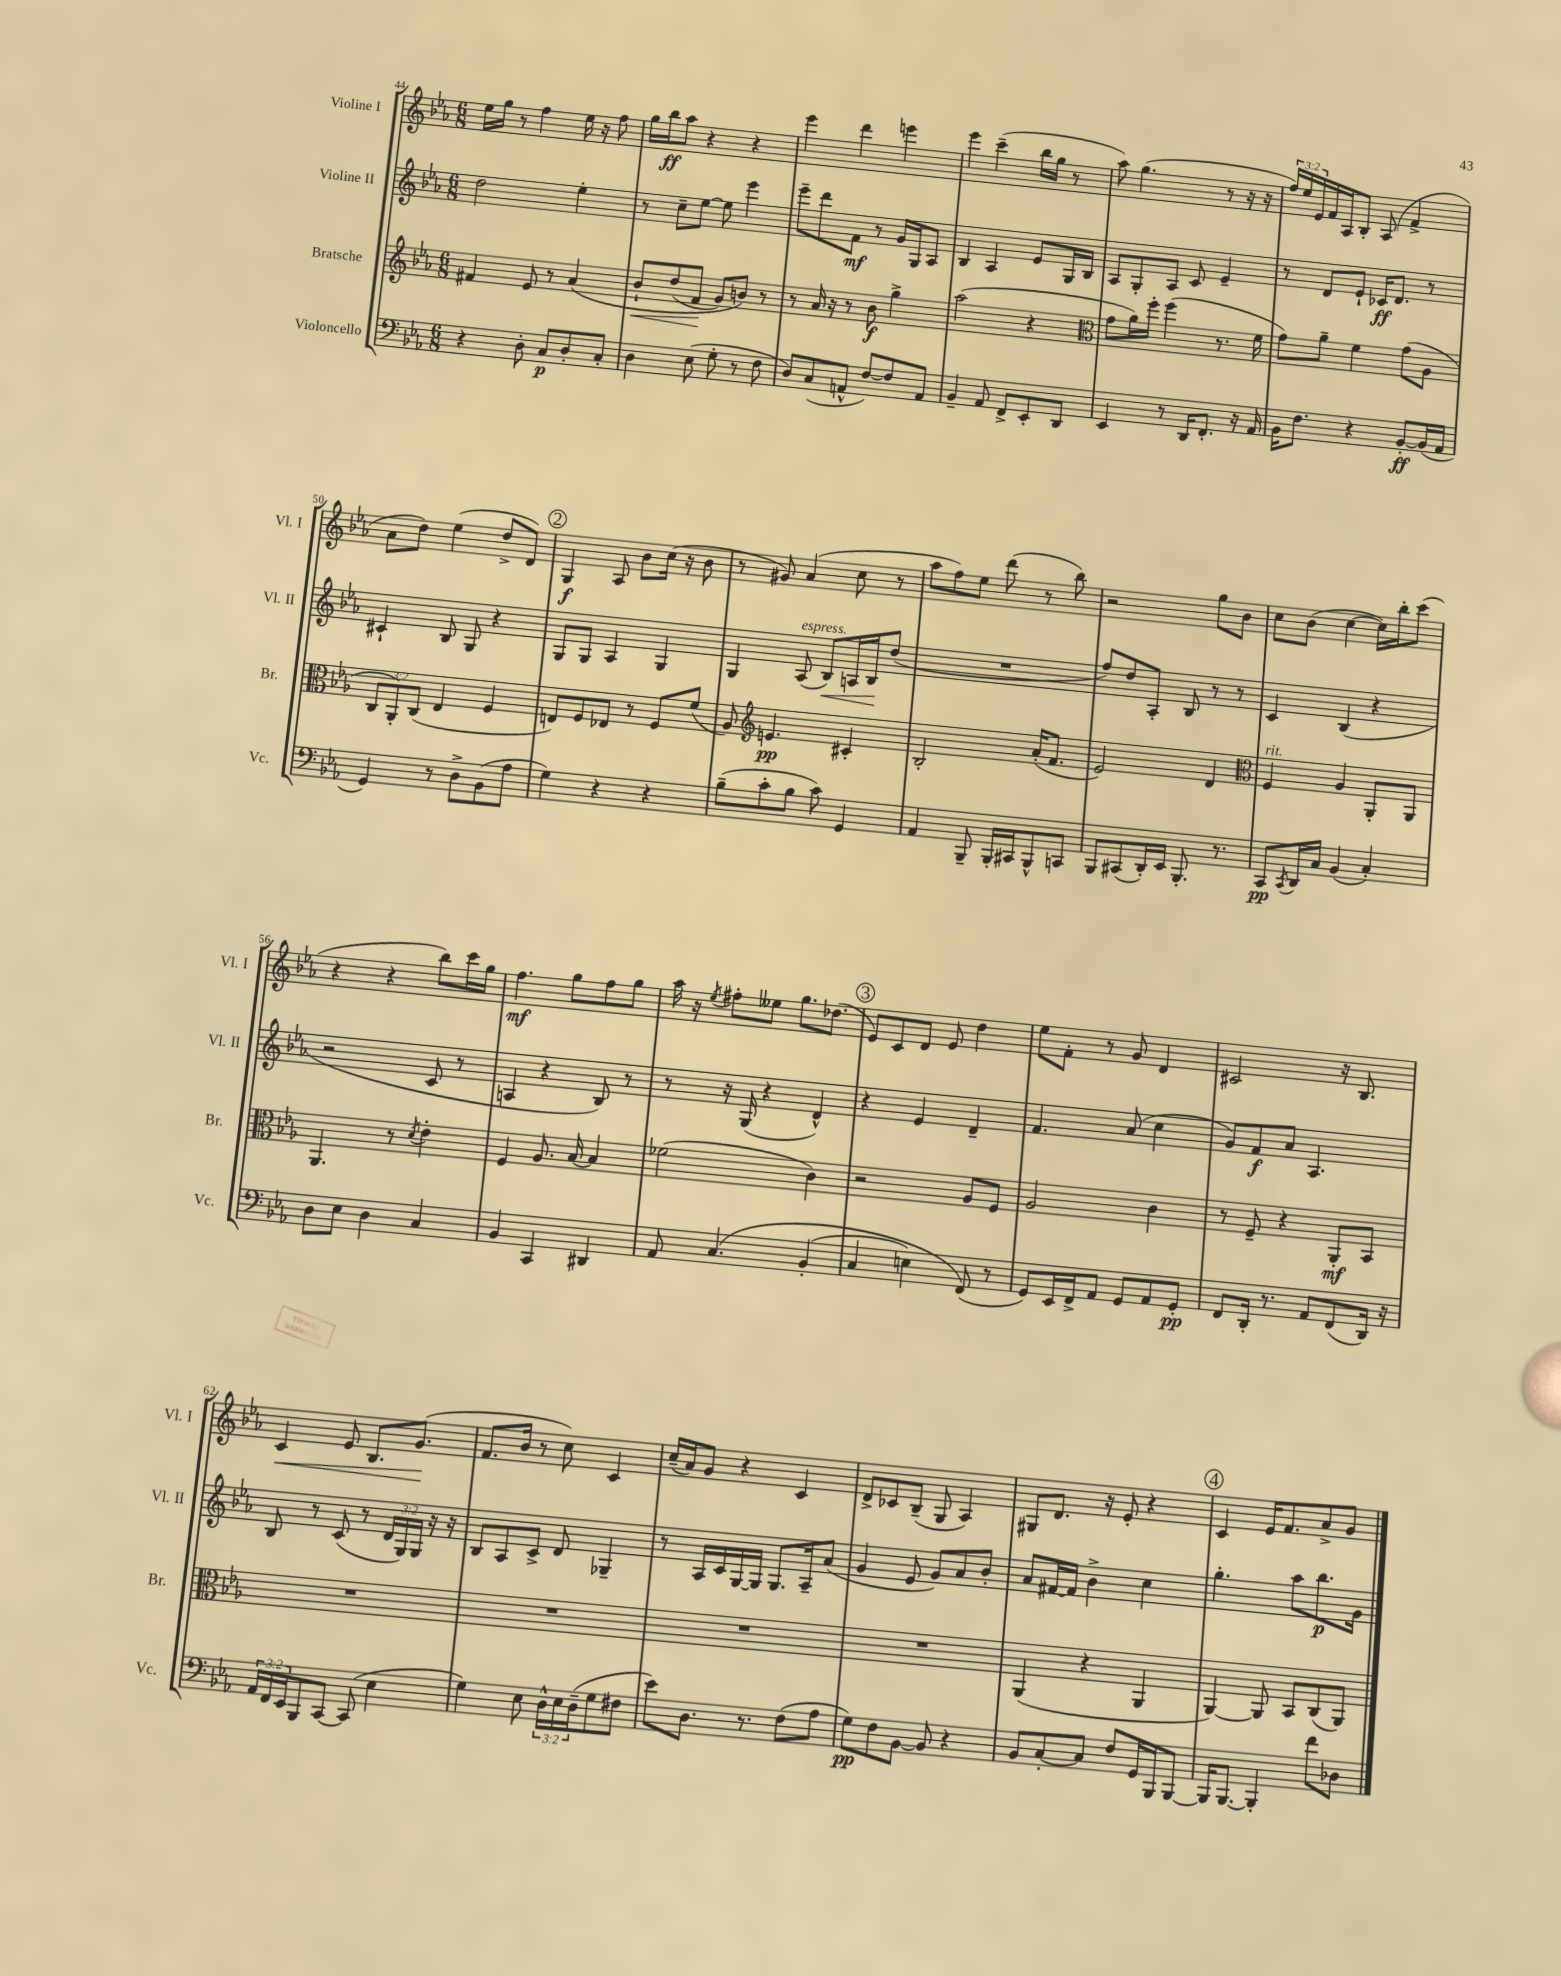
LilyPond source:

<<
\new StaffGroup <<
\new Staff = "s0" \with { instrumentName = "Violine I" shortInstrumentName = "Vl. I" } {
    \clef treble \key ees \major \numericTimeSignature \time 6/8 \override Staff.TupletNumber.text = #tuplet-number::calc-fraction-text
    ees''16 g''16 r8 f''4 ees''16 r16 f''8 |
    g''16 bes''16\ff aes''8 r4 r4 |
    ees'''4 d'''4 e'''4 |
    ees'''4 c'''4--( bes''16 g''16 r8 |
    aes''8) g''4.( r8 r16 r16 |
    \tuplet 3/2 { f''16) ees''16 ees'16 } f'16 aes16 bes8-. aes8( f'4-> |
    aes'8 d''8) ees''4( d''8-> d'8) |
    \mark \markup { \circle "2" } g4\f aes8 bes'8 c''16( r16 bes'8 |
    r8 gis'8) aes'4( c''8 r8 |
    aes''8 f''8) ees''8 d'''8( r8 bes''8) |
    r2 g''8 bes'8 |
    c''8 bes'8( c''4~ c''16) bes''16-. c'''8( |
    r4 r4 bes''8) c'''16 g''16 |
    f''4.\mf g''8 f''8 g''8 |
    aes''16 r16 \acciaccatura { ees''8 } fis''8-. eeses''8 g''8. des''8.( |
    \mark \markup { \circle "3" } ees'8) c'8 d'8 ees'8 d''4 |
    ees''8 f'8-. r8 g'8 d'4 |
    cis'2 r16 bes8. |
    c'4\< ees'8 bes8. g'8.\!( |
    f'8. bes'16 r8 c''8) c'4 |
    c''16--( aes'16) g'8 r4 c'4 |
    d'8-> ces'8 bes8--( g8 aes4) |
    gis8 d'8. r16 ees'8-. r4 |
    \mark \markup { \circle "4" } c'4 ees'16 f'8. aes'8-> g'8 \bar "|." |
}
\new Staff = "s1" \with { instrumentName = "Violine II" shortInstrumentName = "Vl. II" } {
    \clef treble \key ees \major \numericTimeSignature \time 6/8 \override Staff.TupletNumber.text = #tuplet-number::calc-fraction-text
    d''2 ees''4-. |
    r8 c''8-- ees''8~ ees''8 ees'''4 |
    ees'''8-- d'''8 f'8\mf r8 g'16 g16 aes8 |
    bes4 aes4 ees'8 g16 bes16 |
    aes8 g8-. aes8 c'8 ees'4-- |
    r8 d'8 ees'8-! ces'16\ff d'8. r8 |
    cis'4-! bes8 g8 r4 |
    \mark \markup { \circle "2" } g8 g8 aes4 g4 |
    g4 aes8^\markup { \italic "espress." }( bes8\<) a16 bes16\! d''8( |
    R2. |
    f''8) d''8 aes8-. bes8 r8 r8 |
    c'4 bes4( r4 |
    r2 c'8 r8 |
    a4 r4 bes8) r8 |
    r8 r16 g16( r4 d'4-^) |
    \mark \markup { \circle "3" } r4 ees'4 d'4-- |
    f'4. aes'8( c''4 |
    g'8) f'8\f aes'8 aes4. |
    bes8 r8 c'8( r8 \tuplet 3/2 { d'16 g16) g16 } r16 r16 |
    bes8 aes8 c'8-> d'8 ges4-- |
    r8 aes16 c'16 g16~ g16 g8. aes16-- aes'8( |
    g'4 ees'8 g'8) aes'8 bes'8-. |
    aes'8 fis'16~ fis'16 bes'4-> c''4 |
    \mark \markup { \circle "4" } g''4.-. aes''8 bes''8.\p g'16 \bar "|." |
}
\new Staff = "s2" \with { instrumentName = "Bratsche" shortInstrumentName = "Br." } {
    \clef treble \key ees \major \numericTimeSignature \time 6/8 \override Staff.TupletNumber.text = #tuplet-number::calc-fraction-text
    fis'4 ees'8 r8 aes'4\( |
    bes'8-!\< d''8( f'8\! g'8) b'8\) r8 |
    r8 aes'16 r16 r8 bes'8\f g''4-> |
    aes''2( r4 |
    \clef alto g'8 aes'16) f''16-. f''4( r8. f'16 |
    g'8) aes'8-- f'4 g'8( aes8 |
    \tuplet 3/2 { c8 aes,8-.) c8( } ees4 f4 |
    \mark \markup { \circle "2" } e8) f8 ees8 r8 f8 f'8( |
    aes8) \clef treble e'4.\pp cis'4-. |
    bes2-. aes'16-.( f'8. |
    ees'2) d'4 |
    \clef alto f4^\markup { \italic "rit." } aes4 aes,8-. aes,8 |
    aes,4. r8 \acciaccatura { d'8 } ees'4-. |
    f4 aes8. bes16~ bes4 |
    fes'2( c'4) |
    \mark \markup { \circle "3" } r2 aes8 f8 |
    aes2 c'4 |
    r8 f8-- r4 aes,8-.\mf bes,8 |
    R2. |
    R2. |
    R2. |
    R2. |
    aes,4( r4 aes,4 |
    \mark \markup { \circle "4" } aes,4~) aes,8 bes,8 c8( aes,8) \bar "|." |
}
\new Staff = "s3" \with { instrumentName = "Violoncello" shortInstrumentName = "Vc." } {
    \clef bass \key ees \major \numericTimeSignature \time 6/8 \override Staff.TupletNumber.text = #tuplet-number::calc-fraction-text
    r4 d8-. c8\p d8-. c8-. |
    d4 ees8( g8-. r8 f8 |
    d8) c8( a,8-^ f8~) f8 a,8 |
    bes,4-- aes,8 f,8-> ees,8-. d,8 |
    ees,4 r8 d,16 f,8.-. r16 aes,16 |
    bes,16 f8. r4 bes,8~-.\ff bes,16( aes,16 |
    g,4) r8 d8-> bes,8( aes8 |
    \mark \markup { \circle "2" } g4) r4 r4 |
    bes8--( c'8-. bes8 c'8) g,4 |
    aes,4 bes,,8-- bes,,16-. cis,16 bes,,8-^ c,8 |
    bes,,8 cis,8( d,16-.) ees,16 bes,,8.-. r8. |
    c,8\pp \acciaccatura { c,8 } d,16 c16 bes,4( c4-.) |
    d8 ees8 d4 c4 |
    bes,4 c,4 dis,4 |
    aes,8 c4.\( bes,4-.( |
    \mark \markup { \circle "3" } c4 e4) f,8(\) r8 |
    g,8) ees,16 f,16-> aes,8 g,8 aes,8 g,8-.\pp |
    f,8 d,16-. r8. aes,8 f,8( d,16) r16 |
    \tuplet 3/2 { aes,16 f,16 ees,16 } bes,,8 c,8~ c,8( ees4 |
    g4) ees8 \tuplet 3/2 { d16-^ ees16 d16--( } g8 fis8 |
    ees'8) d8. r8. f8( aes8 |
    g8\pp) f8 bes,8~ bes,8 r4 |
    bes,8 c8~-. c8 f8 g,16 bes,,16 bes,,8~ |
    \mark \markup { \circle "4" } bes,,16 bes,,8.~ bes,,4-. f'8 des8 \bar "|." |
}
>>
>>
\layout { \context { \Score currentBarNumber = #44 } }
